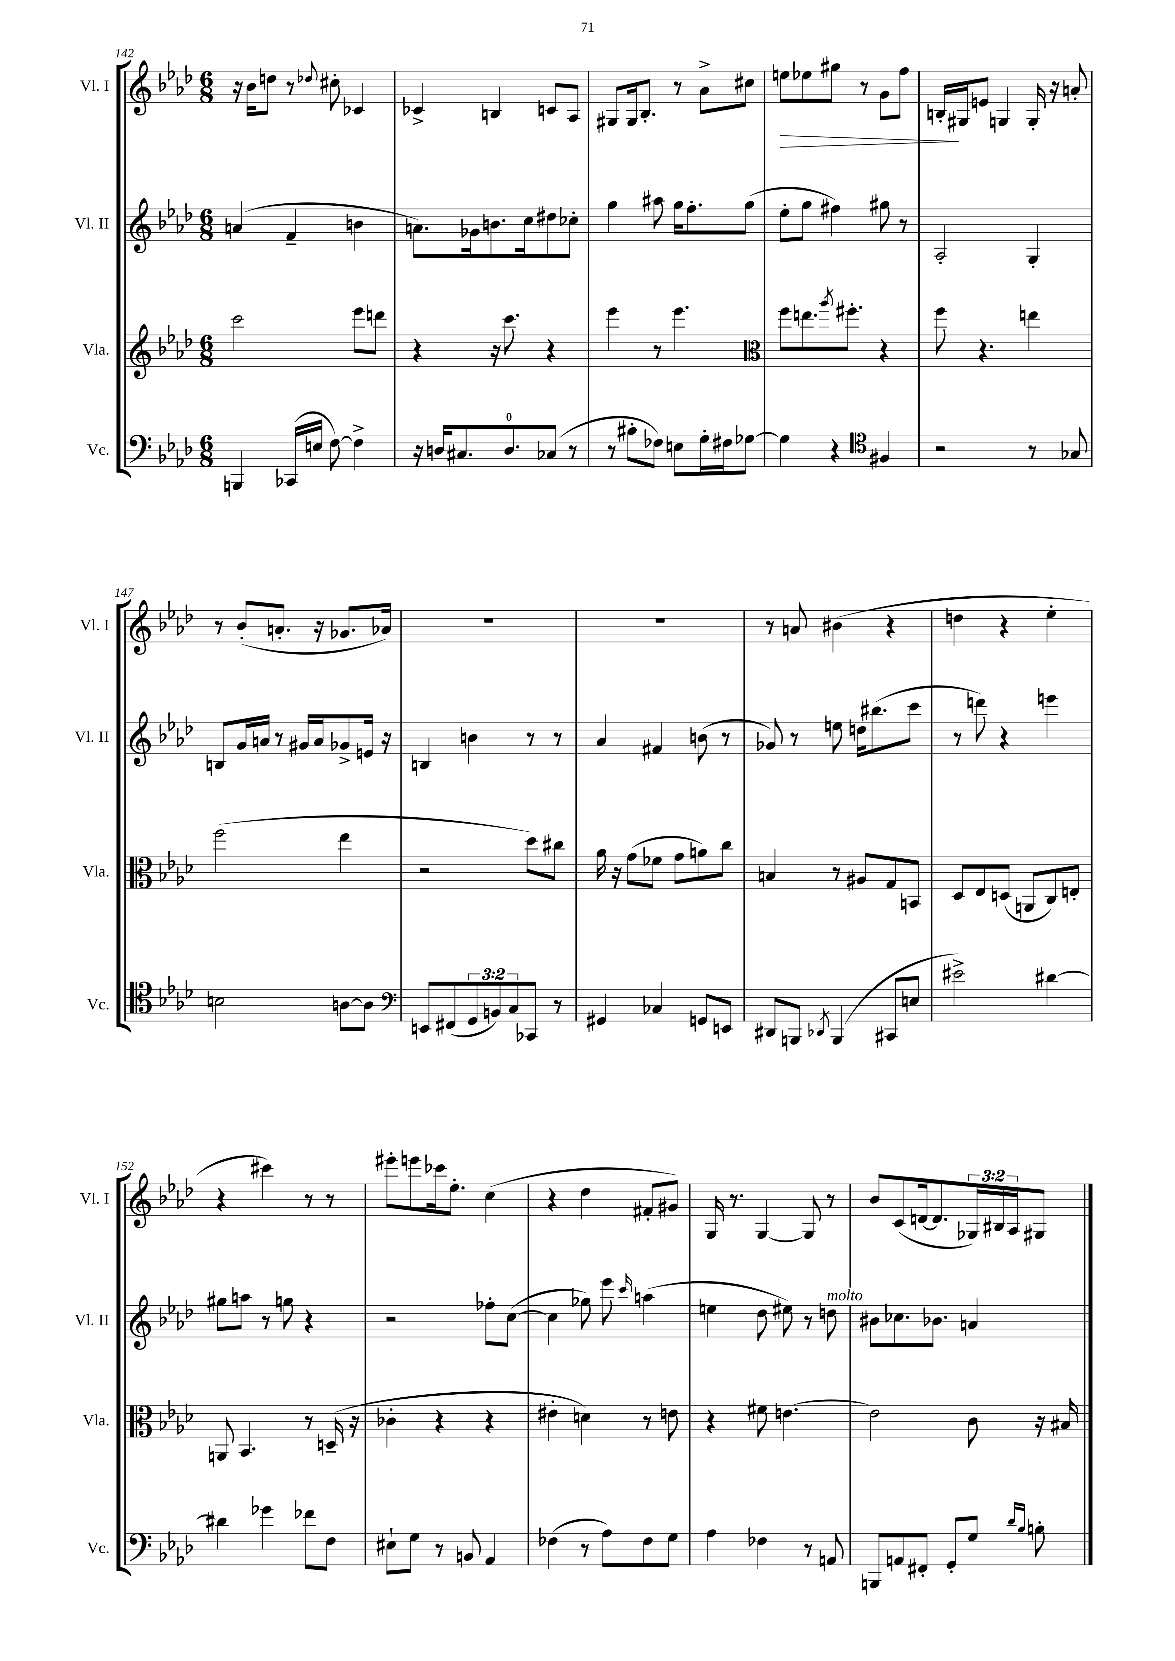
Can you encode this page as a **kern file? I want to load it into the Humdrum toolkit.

**kern	**kern	**kern	**kern
*staff4	*staff3	*staff2	*staff1
*clefF4	*clefG2	*clefG2	*clefG2
*k[b-e-a-d-]	*k[b-e-a-d-]	*k[b-e-a-d-]	*k[b-e-a-d-]
*M6/8	*M6/8	*M6/8	*M6/8
4BBB	2ccc	(4a	16r
.	.	.	16b-
.	.	.	8dd
(16CC-	.	4f~	8r
16E	.	.	.
.	.	.	8qqdd-
[8F)	.	.	8cc#'
4F^]	8eee-	4b	4c-
.	8ddd	.	.
=	=	=	=
16r	4r	8.a)	4c-^
16D	.	.	.
8.C#	.	.	.
.	.	16g-	.
.	16r	8.b	4B
8.D	8.ccc	.	.
.	.	16cc	.
(8C-	4r	8dd#	8c
8r	.	8cc-'	8A-
=	=	=	=
8r	4eee-	4gg	8G#
8B#'	.	.	16G#
.	.	.	8.B-'
8F-)	8r	8aa#	.
8E	4.eee-	16gg	8r
.	.	8.ff'	.
16G'	.	.	8a-^
16F#	.	.	.
[8G-	.	(8gg	8cc#
=	=	=	=
*	*clefC3	*	*
4G-]	8ff	8ee-'	8ee
.	8.ee	8gg	8ee-
4r	.	4ff#)	8gg#
.	8qaa-	.	.
.	8.ff#'	.	.
.	.	.	8r
*clefC4	*	*	*
4F#	4r	8gg#	8g
.	.	8r	8ff
=	=	=	=
2r	8ff	2A-'	16B'
.	.	.	16G#
.	4.r	.	8e
.	.	.	4G
8r	4ee	4G'	16G'
.	.	.	16r
8G-	.	.	8a'
=	=	=	=
2B	(2ff	8B	8r
.	.	16g	(8b-'
.	.	16a	.
.	.	8r	8.a'
.	.	16g#	.
.	.	16a	16r
[8A	4ee-	8g-^	8.g-
8A]	.	16e	.
.	.	16r	16a-)
=	=	=	=
*clefF4	*	*	*
8EE	2r	4B	2.r
(8FF#	.	.	.
12GG	.	4b	.
12BB)	.	.	.
12C	.	.	.
8CC-	8dd-)	8r	.
8r	8cc#	8r	.
=	=	=	=
4GG#	16a-	4a-	2.r
.	16r	.	.
.	(8g	.	.
4C-	8f-	4f#	.
.	8g	.	.
8GG	8a)	(8b	.
8EE	8cc	8r	.
=	=	=	=
8DD#	4B	8g-)	8r
8BBB	.	8r	8a
8qDD-	.	.	.
(4BBB	8r	8ee	(4b#
.	8A#	16dd	.
.	.	(8.bb#	.
8CC#	8G	.	4r
8E	8BB	8ccc	.
=	=	=	=
2e#^)	8D-	8r	4dd
.	8E-	8ddd)	.
.	(8D	4r	4r
.	8AA	.	.
[4d#	8C)	4eee	4ee-'
.	8E'	.	.
=	=	=	=
4d#]	8AA	8gg#	4r
.	4.BB-	8aa	.
4g-	.	8r	4ccc#)
.	.	8gg	.
8f-	8r	4r	8r
8F	(16D~	.	8r
.	16r	.	.
=	=	=	=
8E#`	4c-'	2r	8eee#'
8G	.	.	8eee
8r	4r	.	16ccc-
.	.	.	8.ee-'
8BB	.	.	.
4AA-	4r	8ff-'	(4cc
.	.	([8cc	.
=	=	=	=
(4F-	4e#'	4cc]	4r
8r	4d)	8gg-)	4dd-
8A-)	.	8eee-	.
.	.	16qqccc	.
8F-	8r	(4aa	8f#'
8G	8e	.	8g#)
=	=	=	=
4A-	4r	4ee	16G
.	.	.	8.r
4F-	8f#	8dd-	[4G
.	[4.e	8ee#)	.
8r	.	8r	8G]
8AA	.	8dd	8r
=	=	=	=
8BBB	2e]	8b#	8b-
8AA	.	8.cc-	(8c
8FF#'	.	.	[16d
.	.	8.b-	8.d]
8GG'	.	.	.
8G	8c	4a	24G-)
.	.	.	24B#
.	.	.	24A-
16qqd-	.	.	.
16qqB-	.	.	.
8B'	16r	.	8G#
.	16B#	.	.
==	==	==	==
*-	*-	*-	*-
